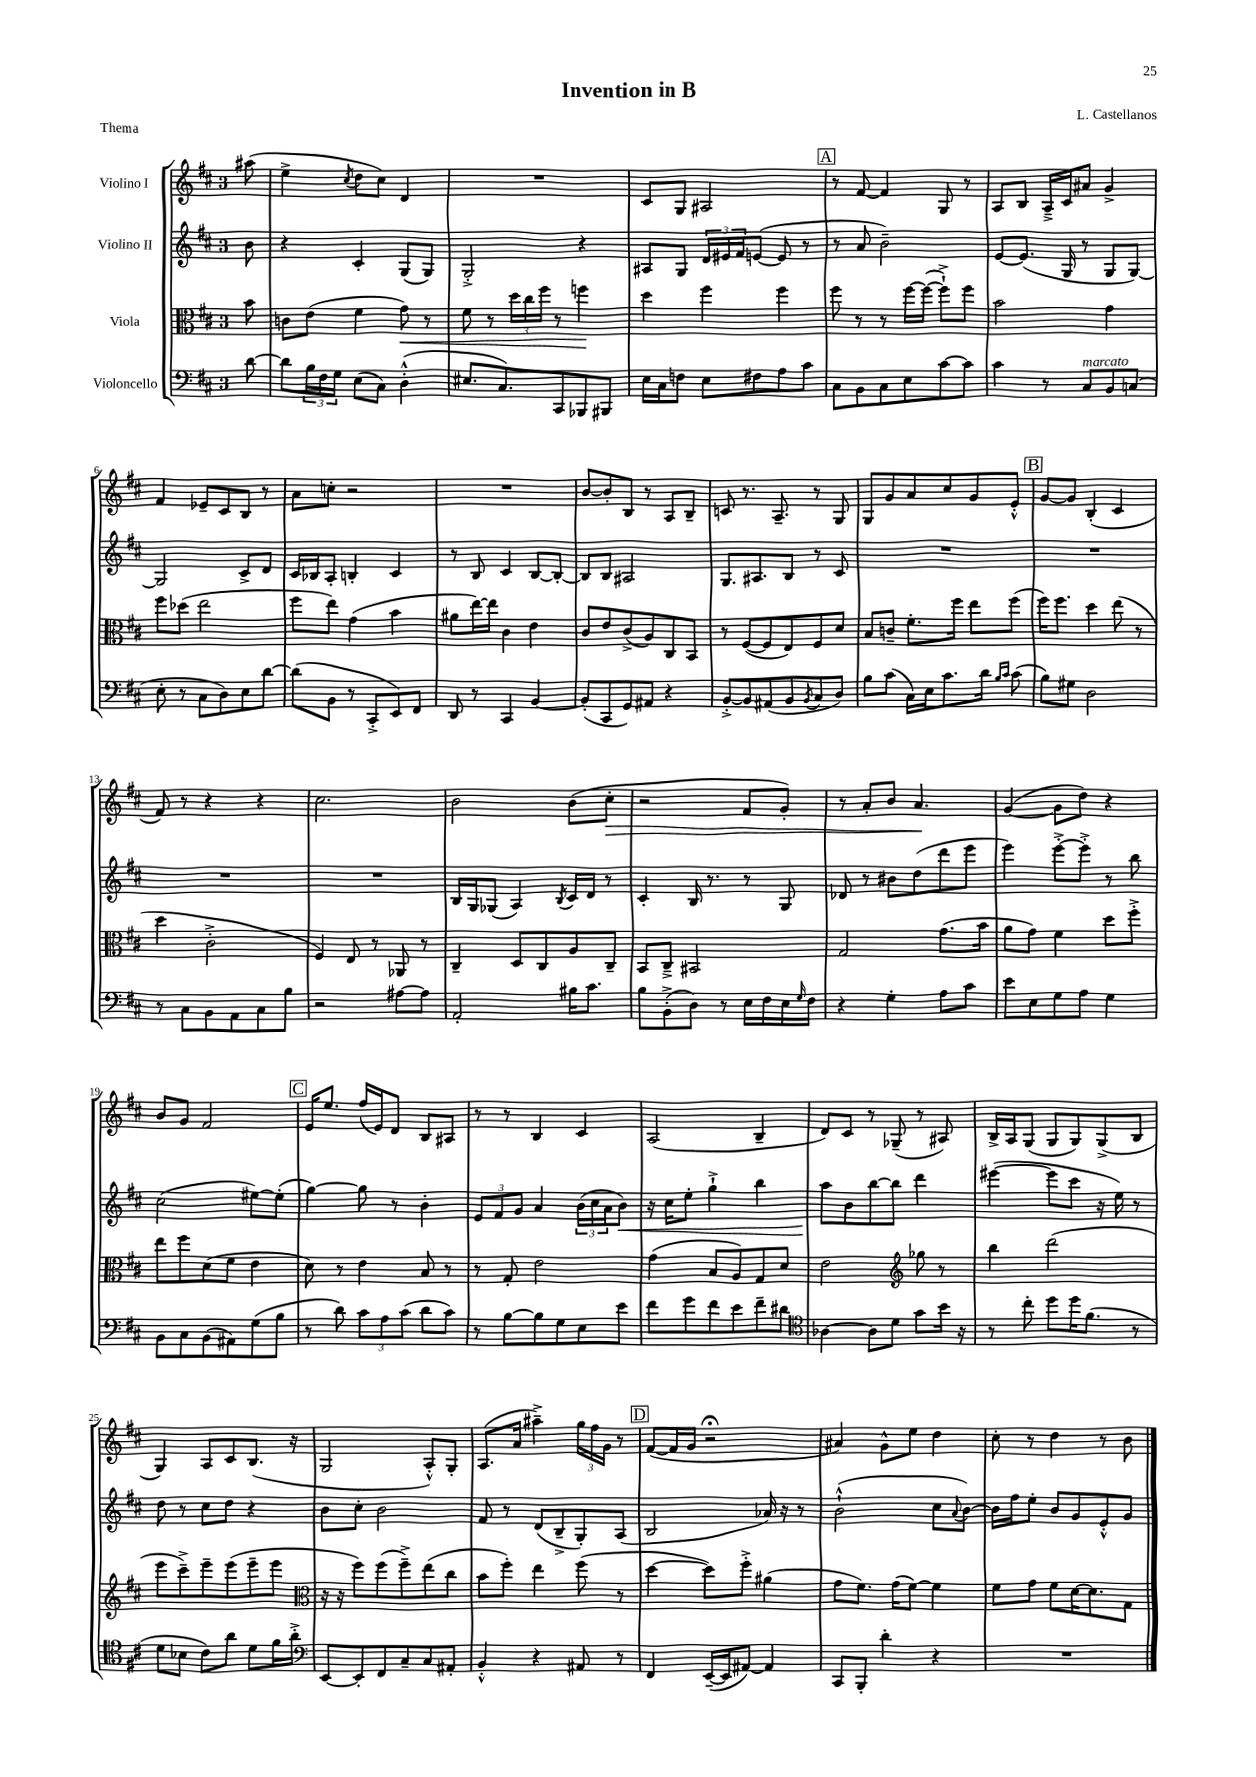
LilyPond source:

\header { title = "Invention in B" composer = "L. Castellanos" piece = "Thema" }
<<
\new StaffGroup <<
\new Staff = "s0" \with { instrumentName = "Violino I" } {
    \clef treble \key d \major \once \override Staff.TimeSignature.style = #'single-digit \time 3/4 \partial 8
    ais''8( |
    e''4-> \acciaccatura { cis''8 } d''8 cis''8) d'4 |
    R2. |
    cis'8 g8 ais2 |
    \mark \markup { \box "A" } r8 fis'8~ fis'4 g8 r8 |
    a8 b8 a16---> cis'16 ais'8 g'4-> |
    fis'4 ees'8-- cis'8 b8 r8 |
    a'8 c''8-. r2 |
    R2. |
    b'8~ b'8-. b8 r8 a8 b8-- |
    c'8 r8. a8.-- r8 g8 |
    g8 g'8 a'8 cis''8 g'8 e'8-.-^ |
    \mark \markup { \box "B" } g'8~ g'8 b4-.( cis'4 |
    fis'8) r8 r4 r4 |
    cis''2. |
    b'2 b'8( cis''8-.\> |
    r2 fis'8 g'8-.) |
    r8 a'8-. b'8 a'4.\! |
    g'4~( g'8 d''8) r4 |
    b'8 g'8 fis'2 |
    \mark \markup { \box "C" } e'16 e''8. fis''16( e'16) d'8 b8 ais8 |
    r8 r8 b4 cis'4 |
    a2( b4-- |
    d'8) cis'8 r8 ges8--( r8 ais8) |
    b16-> a16 g8( g8 g8) g8->( b8 |
    g4) a8 cis'8 b8.( r16 |
    g2 a8-.-^) g8-. |
    a8.( a'16 ais''4--->) \tuplet 3/2 { g''16 fis''16 g'16 } r8 |
    \mark \markup { \box "D" } fis'8~( fis'16 g'16 r2\fermata |
    ais'4) g'8-^ e''8 d''4 |
    cis''8-. r8 d''4 r8 b'8 \bar "|." |
}
\new Staff = "s1" \with { instrumentName = "Violino II" } {
    \clef treble \key d \major \once \override Staff.TimeSignature.style = #'single-digit \time 3/4 \partial 8
    b'8 |
    r4 cis'4-. g8( g8) |
    g2-.-> r4 |
    ais8 g8 \tuplet 3/2 { d'16 eis'16 fis'16 } e'8~( e'8 r8 |
    \mark \markup { \box "A" } r8 a'8 b'2--) |
    e'8~ e'8.( g16 r8 g8 g8~) |
    g2 cis'8-> d'8 |
    cis'16 bes16 a8-. b4-. cis'4 |
    r8 b8 cis'4 b8~ b8~-. |
    b8 b8 ais2 |
    g8. ais8. b8 r8 cis'8 |
    R2. |
    \mark \markup { \box "B" } R2. |
    R2. |
    R2. |
    b16 g16 ges8( a4) \acciaccatura { b8 } cis'16 d'16 r8 |
    cis'4-. b16 r8. r8 g8 |
    des'8 r8 bis'8 d''8( d'''8 e'''8 |
    e'''4) e'''8~-.-> e'''8-.-> r8 b''8 |
    cis''2( eis''8~) eis''8-.( |
    \mark \markup { \box "C" } g''4~) g''8 r8 b'4-. |
    \tuplet 3/2 { e'8 fis'8 g'8 } a'4 \tuplet 3/2 { b'16( cis''16 a'16 } b'8\<) |
    r16 cis''16 e''8-. g''4-!-> b''4 |
    a''8\! b'8 b''8~ b''8 d'''4 |
    eis'''4~( eis'''8 cis'''8 r16 e''16) r8 |
    d''8 r8 cis''8 d''8 r4 |
    b'8 cis''8-. b'2 |
    fis'8 r8 d'8( b8---> g8-.) a8( |
    \mark \markup { \box "D" } b2 aes'16) r16 r8 |
    b'2-!-^( cis''8 \appoggiatura { a'8 } b'8~) |
    b'16 fis''16 e''8-. b'8 g'8 e'8-.-^ g'8 \bar "|." |
}
\new Staff = "s2" \with { instrumentName = "Viola" } {
    \clef alto \key d \major \once \override Staff.TimeSignature.style = #'single-digit \time 3/4 \partial 8
    b'8 |
    c'8 e'8( fis'4 g'8\<) r8 |
    fis'8 r8 \tuplet 3/2 { d''16 cis''16 fis''16 } r8 f''4\! |
    d''4 fis''4 fis''4 |
    \mark \markup { \box "A" } fis''8 r8 r8 fis''16~ fis''16~( fis''8-!->) fis''8 |
    b'2 g'4 |
    fis''8 des''8( e''2 |
    fis''8 e''8) g'4( b'4 |
    ais'8 e''16~) e''16 cis'4 e'4 |
    cis'8 e'8 cis'8->( a8) cis8 b,8 |
    r8 fis8~( fis8 e8) fis8 d'8 |
    b8 c'8-- fis'8.-. fis''16 e''8 fis''8( |
    \mark \markup { \box "B" } fis''16) fis''8. d''4 e''8( r8 |
    d''4 cis'2-.-> |
    fis4) e8 r8 aes,8 r8 |
    cis4-- d8 cis8 a8 cis8-- |
    b,8 cis8---> bis,2 |
    g2 g'8.( b'16 |
    a'8 g'8) fis'4 d''8 fis''8-.-> |
    e''8 fis''8 d'8( fis'8 e'4 |
    \mark \markup { \box "C" } d'8) r8 e'4 b8 r8 |
    r8 g8-. e'2 |
    g'4( b8 a8) g8 d'8 |
    e'2 \clef treble ges''8 r8 |
    b''4 d'''2( |
    e'''8 cis'''8--->) e'''8-- e'''8( e'''8-- e'''8 |
    \clef alto r16 r16 fis''8) fis''8( fis''8--->) e''8( cis''8 |
    b'8 fis''8-.) e''4 fis''8( r8 |
    \mark \markup { \box "D" } d''4~ d''8) fis''8-.-> ais'4( |
    g'8 fis'8.) g'16( fis'8~) fis'4 |
    fis'8 g'8 fis'8 d'16~ d'8. g8 \bar "|." |
}
\new Staff = "s3" \with { instrumentName = "Violoncello" } {
    \clef bass \key d \major \once \override Staff.TimeSignature.style = #'single-digit \time 3/4 \partial 8
    d'8~ |
    d'8 \tuplet 3/2 { b16 fis16 g16 } e8( cis8) d4-.-^( |
    eis8. cis8.) cis,8 bes,,8 bis,,8 |
    e16 cis16 f8 e8 fis8 a8 cis'8 |
    \mark \markup { \box "A" } cis8 b,8 cis8 e8 cis'8~ cis'8 |
    cis'4 r8 cis8^\markup { \italic "marcato" } b,8 c8( |
    e8-. r8 cis8 d8) e8 d'8~ |
    d'8( b,8 r8 cis,8-.-> e,8) fis,8 |
    d,8 r8 cis,4 b,4~ |
    b,8-.( cis,8 g,8) ais,8 r4 |
    b,8~-.-> b,8 ais,8( b,8 \acciaccatura { b,8 } cis8 d8) |
    b8 cis'8( cis16) e16 cis'8. d'16 \grace { b16 cis'16 } cis'8( |
    \mark \markup { \box "B" } b8) gis8 d2 |
    r8 cis8 b,8 a,8 cis8 b8 |
    r2 ais8~ ais8 |
    a,2-. bis16 cis'8. |
    b8 b,8-.->( d8) r8 e16 fis16 e16 \grace { g16 } fis16 |
    r4 g4-. a8 cis'8 |
    e'8 e8 g8 a8 g4 |
    b,8 cis8 b,8( ais,8) g8( b8 |
    \mark \markup { \box "C" } r8 d'8) \tuplet 3/2 { cis'8 a8 cis'8( } d'8 cis'8) |
    r8 b8~ b8 g8 e8 e'8 |
    fis'8 g'8 fis'8 e'8 fis'8-- dis'8 |
    \clef tenor aes4~ aes8 d'8 g'8 b'16 r16 |
    r8 cis''8-. d''8 d''16 fis'8.( r8 |
    d'8 bes8 cis'8) a'8 d'8 fis'16 a'16-.-> |
    \clef bass e,8~ e,8-. fis,8 cis8-- cis8 ais,8-. |
    b,4-.-^ r4 ais,8 r8 |
    \mark \markup { \box "D" } fis,4 e,16~--( e,16 ais,8~) ais,4 |
    cis,8 b,,8-. d'4-. r4 |
    R2. \bar "|." |
}
>>
>>
